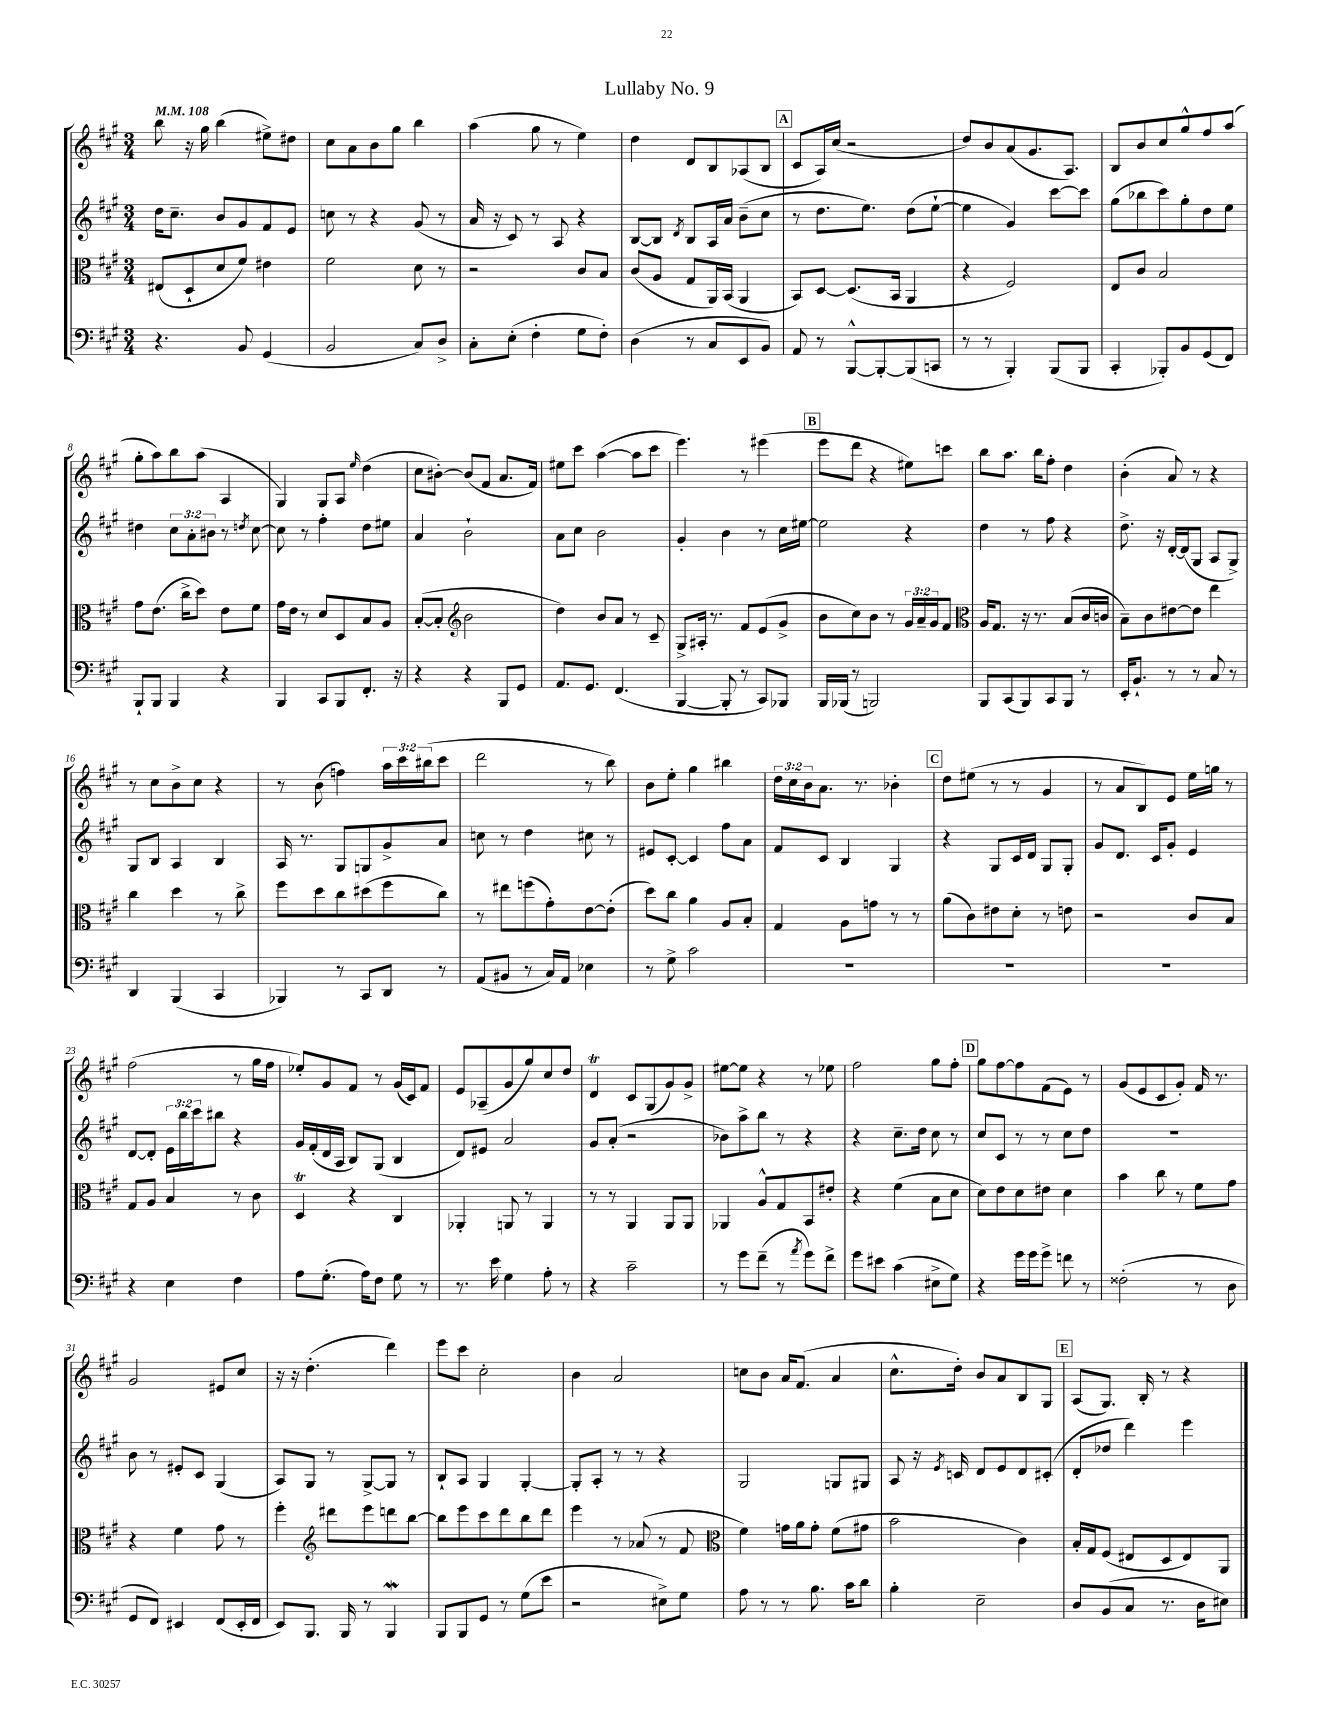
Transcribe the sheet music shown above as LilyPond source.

\header { title = "Lullaby No. 9" }
<<
\new StaffGroup <<
\new Staff = "s0" {
    \clef treble \key a \major \numericTimeSignature \time 3/4 \override Staff.TupletNumber.text = #tuplet-number::calc-fraction-text \tempo 4 = 108
    b''8 r16 gis''16 b''4( eis''8->) dis''8 |
    cis''8 a'8 b'8 gis''8 b''4 |
    a''4( gis''8 r8 e''4) |
    d''4 d'8 b8 aes8( b8 |
    \mark \markup { \box "A" } cis'8 a16) cis''16( r2 |
    d''8) b'8 a'8( gis'8. a8.) |
    b8 b'8 cis''8 gis''8-^ fis''8 a''8( |
    gis''8-. a''8) b''8 a''8( a4 |
    gis4) gis8 a8 \grace { e''16 } d''4( |
    cis''8 bis'8~-.) bis'8( fis'8 a'8. fis'16) |
    eis''8 cis'''8 a''4~( a''8 cis'''8 |
    e'''4.) r8 eis'''4( |
    \mark \markup { \box "B" } e'''8 d'''8 r4 eis''8) c'''8 |
    b''8 a''8. b''16 fis''8-. d''4 |
    b'4-.( a'8) r8 r4 |
    r8 cis''8 b'8-> cis''8 r4 |
    r8 b'8( f''4) \tuplet 3/2 { a''16 cis'''16 bis''16( } cis'''8 |
    d'''2 r8 b''8) |
    b'8 e''8-. gis''4 bis''4 |
    \tuplet 3/2 { d''16 cis''16 b'16 } a'8. r8. bes'4-. |
    \mark \markup { \box "C" } d''8 eis''8( r8 r8 gis'4 |
    r8 a'8 b8) e'8 e''16 g''16 r8 |
    fis''2( r8 gis''16 fis''16 |
    ees''8-.) gis'8 fis'8 r8 gis'16( cis'16) fis'8 |
    e'8 aes8--( gis'8 gis''8) cis''8 d''8 |
    d'4\trill cis'8 gis8( gis'8) gis'8-> |
    eis''8~ eis''8 r4 r8 ees''8 |
    fis''2 gis''8 fis''8-. |
    \mark \markup { \box "D" } gis''8 fis''8~ fis''8 fis'8( e'8) r8 |
    gis'8( e'8 cis'8 gis'8-.) fis'16 r8. |
    gis'2 eis'8 cis''8 |
    r16 r16 d''4.-.( d'''4) |
    e'''8 cis'''8 cis''2-. |
    b'4 a'2 |
    c''8 b'8 a'16 fis'8.( a'4 |
    cis''8.-^ d''16-.) b'8 a'8 b8 gis8 |
    \mark \markup { \box "E" } a8( gis8.) b16-. r8 r4 \bar "|." |
}
\new Staff = "s1" {
    \clef treble \key a \major \numericTimeSignature \time 3/4 \override Staff.TupletNumber.text = #tuplet-number::calc-fraction-text
    d''16 cis''8.-- b'8 gis'8 fis'8 e'8 |
    c''8 r8 r4 gis'8( r8 |
    a'16 r16 cis'8) r8 a8 r4 |
    b8~ b8 \acciaccatura { d'8 } b8 a16 a'16 b'8--( cis''8 |
    \mark \markup { \box "A" } r8 d''8. e''8.) d''8( e''8~-! |
    e''4 gis'4) cis'''8~ cis'''8 |
    gis''8( bes''8 cis'''8) gis''8-. d''8 e''8 |
    dis''4 \tuplet 3/2 { cis''8 a'8-. bis'8 } r8 \acciaccatura { d''8 } cis''8~ |
    cis''8 r8 fis''4-. d''8 eis''8 |
    a'4 b'2-! |
    a'8 cis''8 b'2 |
    gis'4-. b'4 r8 cis''16 eis''16~ |
    \mark \markup { \box "B" } eis''2 r4 |
    d''4 r8 fis''8 r4 |
    d''8.-> r16 d'16~-. d'16( gis8 a8 gis8->) |
    gis8 b8 a4 b4 |
    a16 r8. gis8 g8 gis'8-> a'8 |
    c''8 r8 d''4 cis''8 r8 |
    eis'8 cis'8~-. cis'4 fis''8 a'8 |
    fis'8 cis'8 b4 gis4 |
    \mark \markup { \box "C" } r4 gis8 cis'16 d'16 gis8 gis8-. |
    gis'8 d'8. cis'16 gis'8-. e'4 |
    d'8~ d'8-. \tuplet 3/2 { e'16 b''16 cis'''16 } bis''8 r4 |
    gis'16 fis'16-.( d'16 a16 b8) gis8( b4 |
    d'8) eis'8 a'2 |
    gis'8 a'8-.( r2 |
    bes'8) a''8-> b''8 r8 r4 |
    r4 cis''8.-- d''16 cis''8 r8 |
    \mark \markup { \box "D" } cis''8 cis'8 r8 r8 cis''8 d''8 |
    R2. |
    b'8 r8 eis'8-. cis'8 gis4( |
    a8) gis8 r8 gis8~-> gis8 r8 |
    b8-! a8 gis4 gis4~-. |
    gis8-. a8-. r8 r8 r4 |
    gis2 g8 gis8 |
    a8 r16 \acciaccatura { e'8 } c'16 d'8 e'8 d'8 cis'8-.( |
    \mark \markup { \box "E" } d'8-. des''8 d'''4) e'''4 \bar "|." |
}
\new Staff = "s2" {
    \clef alto \key a \major \numericTimeSignature \time 3/4 \override Staff.TupletNumber.text = #tuplet-number::calc-fraction-text
    eis8( d8-! d'8 fis'8) eis'4 |
    fis'2 d'8 r8 |
    r2 cis'8 b8 |
    cis'8( a8 gis8 a,16) b,16( a,4 |
    \mark \markup { \box "A" } b,8) d8~ d8.( b,16 a,4 |
    r4 fis2) |
    e8 cis'8 b2 |
    gis'8 e'8.( cis''16-> d''8) e'8 fis'8 |
    gis'16 e'16 r8 d'8 d8 b8 a8 |
    b8~-.( b8-. \clef treble b'2 |
    d''4) b'8 a'8 r8 cis'8-- |
    gis8-> ais16-. r8. fis'8 e'8( gis'8-> |
    \mark \markup { \box "B" } b'8 cis''8) b'8 r8 \tuplet 3/2 { gis'16 a'16-- gis'16 } fis'8 |
    \clef alto a16 gis8. r16 r8. b8( cis'16 c'16 |
    b8--) cis'8 eis'8~ eis'8 e''4 |
    cis''4 d''4 r8 cis''8-> |
    fis''8 d''8 cis''8 dis''8( fis''8 cis''8) |
    r8 eis''8 f''8( gis'8-.) e'8~ e'8-.( |
    d''8) cis''8 a'4 a8 b8-. |
    gis4 a8 g'8 r8 r8 |
    \mark \markup { \box "C" } a'8( cis'8) eis'8 d'8-. r8 e'8 |
    r2 cis'8 b8 |
    gis8 a8 b4 r8 cis'8 |
    d4\trill r4 cis4 |
    aes,4-. a,8 r8 a,4 |
    r8 r8 a,4 a,8 a,8 |
    aes,4 a8-^ gis8 b,8 eis'8-. |
    r4 fis'4( b8 d'8 |
    \mark \markup { \box "D" } d'8) e'8 d'8 eis'8 d'4 |
    b'4 cis''8 r8 fis'8 gis'8 |
    r4 fis'4 gis'8 r8 |
    fis''4-. \clef treble dis'''8 e'''8 d'''8 b''8~ |
    b''8 e'''8 cis'''8 d'''8 b''8 d'''8 |
    e'''4 r8 aes'8( r8 fis'8 |
    \clef alto fis'4) g'16 a'16 g'8-. fis'8( gis'8 |
    b'2 cis'4) |
    \mark \markup { \box "E" } b16-. gis16 fis8( eis8 d8 eis8) a,8 \bar "|." |
}
\new Staff = "s3" {
    \clef bass \key a \major \numericTimeSignature \time 3/4
    r4. b,8 gis,4( |
    b,2 cis8) d8-> |
    cis8-. e8-.( fis4-. gis8 fis8-.) |
    d4( r8 cis8 e,8 b,8) |
    \mark \markup { \box "A" } a,8 r8 b,,8~-^ b,,8~-. b,,8( c,8 |
    r8 r8 b,,4-.) b,,8( b,,8 |
    cis,4-. bes,,8-.) b,8 gis,8( fis,8) |
    b,,8-! b,,8 b,,4 r4 |
    b,,4 cis,8 b,,8 fis,8.-. r16 |
    r4 r4 b,,8 gis,8 |
    a,8. gis,8. fis,4.( |
    b,,4~ b,,8-. r8 cis,8) bes,,8 |
    \mark \markup { \box "B" } b,,16 bes,,16( r8 b,,2) |
    b,,8 cis,8( b,,8) cis,8 b,,8 r8 |
    e,16-. b,8.-! r8 r8 cis8 r8 |
    d,4 b,,4( cis,4 |
    bes,,4) r8 cis,8 d,8 r8 |
    a,8( bis,8 r8 cis16) a,16 ees4 |
    r8 gis8-> cis'2 |
    R2. |
    \mark \markup { \box "C" } R2. |
    R2. |
    r4 e4 fis4 |
    a8 gis8.-.( a16) fis8 gis8 r8 |
    r8. e'16 gis4 a8-. r8 |
    r4 cis'2-- |
    r8 gis'8 fis'8--( r8 \acciaccatura { a'8 } gis'8) fis'8-> |
    gis'8 eis'8 cis'4( eis8-> gis8) |
    \mark \markup { \box "D" } r4 gis'16 gis'16 gis'8-> f'8 r8 |
    fisis2-.( r8 d8 |
    gis,8 fis,8) eis,4 fis,8( eis,16-. fis,16 |
    e,8) b,,8. b,,16 r8 b,,4\mordent |
    b,,8 b,,8 gis,8 r8 gis8( e'8 |
    r2 eis8->) gis8 |
    a8 r8 r8 b8. cis'16 d'8 |
    b4-. e2-- |
    \mark \markup { \box "E" } d8 b,8( cis8 r8. d16 eis8) \bar "|." |
}
>>
>>
